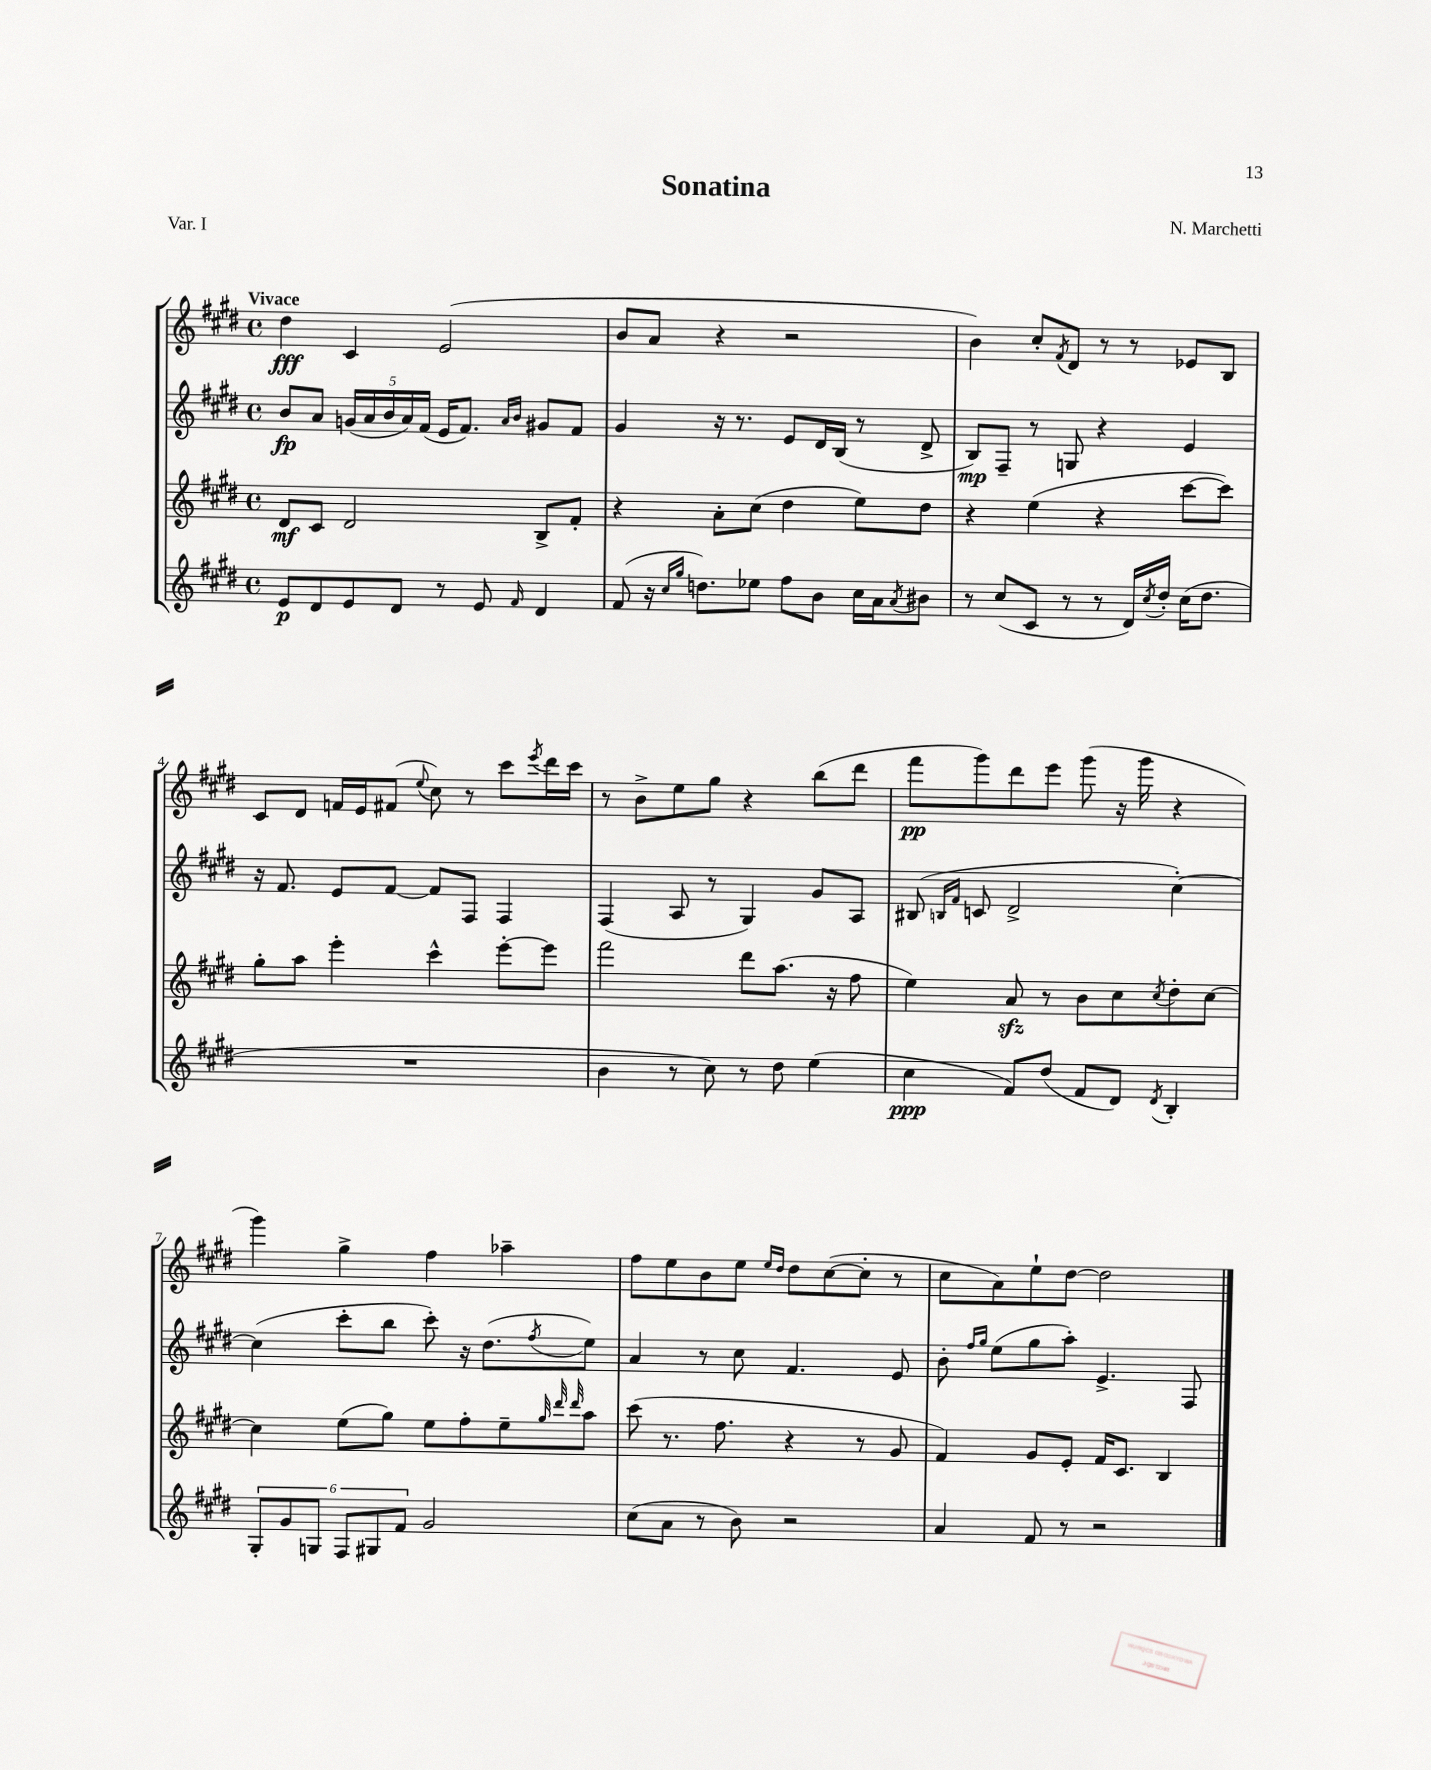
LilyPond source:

\header { title = "Sonatina" composer = "N. Marchetti" piece = "Var. I" }
<<
\new StaffGroup <<
\new Staff = "s0" {
    \clef treble \key e \major \defaultTimeSignature \time 4/4 \tempo "Vivace"
    dis''4\fff cis'4 e'2( |
    b'8 a'8 r4 r2 |
    b'4) cis''8-. \acciaccatura { fis'8 } dis'8 r8 r8 ees'8 b8 |
    cis'8 dis'8 f'16 e'16 fis'8( \appoggiatura { e''8 } cis''8) r8 cis'''8 \acciaccatura { e'''8 } dis'''16 cis'''16 |
    r8 b'8-> e''8 gis''8 r4 b''8( dis'''8 |
    fis'''8\pp gis'''8) dis'''8 e'''8 gis'''8( r16 gis'''16 r4 |
    gis'''4) gis''4-> fis''4 aes''4-- |
    fis''8 e''8 b'8 e''8 \grace { e''16 dis''16 } dis''8 cis''8~( cis''8-. r8 |
    cis''8 a'8) e''8-! dis''8~ dis''2 \bar "|." |
}
\new Staff = "s1" {
    \clef treble \key e \major \defaultTimeSignature \time 4/4
    b'8\fp a'8 \tuplet 5/4 { g'16( a'16 b'16 a'16) fis'16( } e'16 fis'8.) \grace { a'16 b'16 } gis'8 fis'8 |
    gis'4 r16 r8. e'8 dis'16 b16( r8 dis'8-> |
    b8\mp) fis8-- r8 g8 r4 e'4 |
    r16 fis'8. e'8 fis'8~ fis'8 fis8 fis4 |
    fis4( a8 r8 gis4) gis'8 a8 |
    bis8( \grace { b16 fis'16 } c'8 dis'2-> cis''4~-.) |
    cis''4( cis'''8-. b''8 cis'''8-.) r16 dis''8.( \acciaccatura { fis''8 } e''8) |
    a'4 r8 cis''8 fis'4. e'8 |
    b'8-. \grace { fis''16 gis''16 } e''8( gis''8 a''8-.) e'4.-> fis8 \bar "|." |
}
\new Staff = "s2" {
    \clef treble \key e \major \defaultTimeSignature \time 4/4
    dis'8\mf cis'8 dis'2 b8-> fis'8-. |
    r4 a'8-. cis''8( dis''4 e''8) dis''8 |
    r4 e''4( r4 cis'''8~ cis'''8) |
    gis''8-. a''8 e'''4-. cis'''4-^ e'''8~-. e'''8 |
    fis'''2 dis'''8 a''8.( r16 fis''8 |
    e''4) a'8\sfz r8 b'8 cis''8 \acciaccatura { cis''8 } dis''8-. cis''8~ |
    cis''4 e''8( gis''8) e''8 fis''8-. e''8-- \grace { gis''32 dis'''32 dis'''32 } a''8 |
    cis'''8( r8. fis''8. r4 r8 gis'8 |
    fis'4) gis'8 e'8-. fis'16 cis'8. b4 \bar "|." |
}
\new Staff = "s3" {
    \clef treble \key e \major \defaultTimeSignature \time 4/4
    e'8\p dis'8 e'8 dis'8 r8 e'8 \grace { fis'16 } dis'4 |
    fis'8( r16 \grace { cis''16 gis''16 } d''8.) ees''8 fis''8 b'8 cis''16 a'16 \acciaccatura { a'8 } bis'8 |
    r8 cis''8( cis'8 r8 r8 dis'16) \acciaccatura { cis''8 } dis''16-. cis''16( dis''8. |
    R1 |
    b'4 r8 cis''8) r8 dis''8 e''4( |
    cis''4\ppp fis'8) dis''8( fis'8 dis'8) \acciaccatura { dis'8 } b4-. |
    \tuplet 6/4 { gis8-. gis'8 g8 fis8 gis8 fis'8 } gis'2 |
    cis''8( a'8 r8 b'8) r2 |
    a'4 fis'8 r8 r2 \bar "|." |
}
>>
>>
